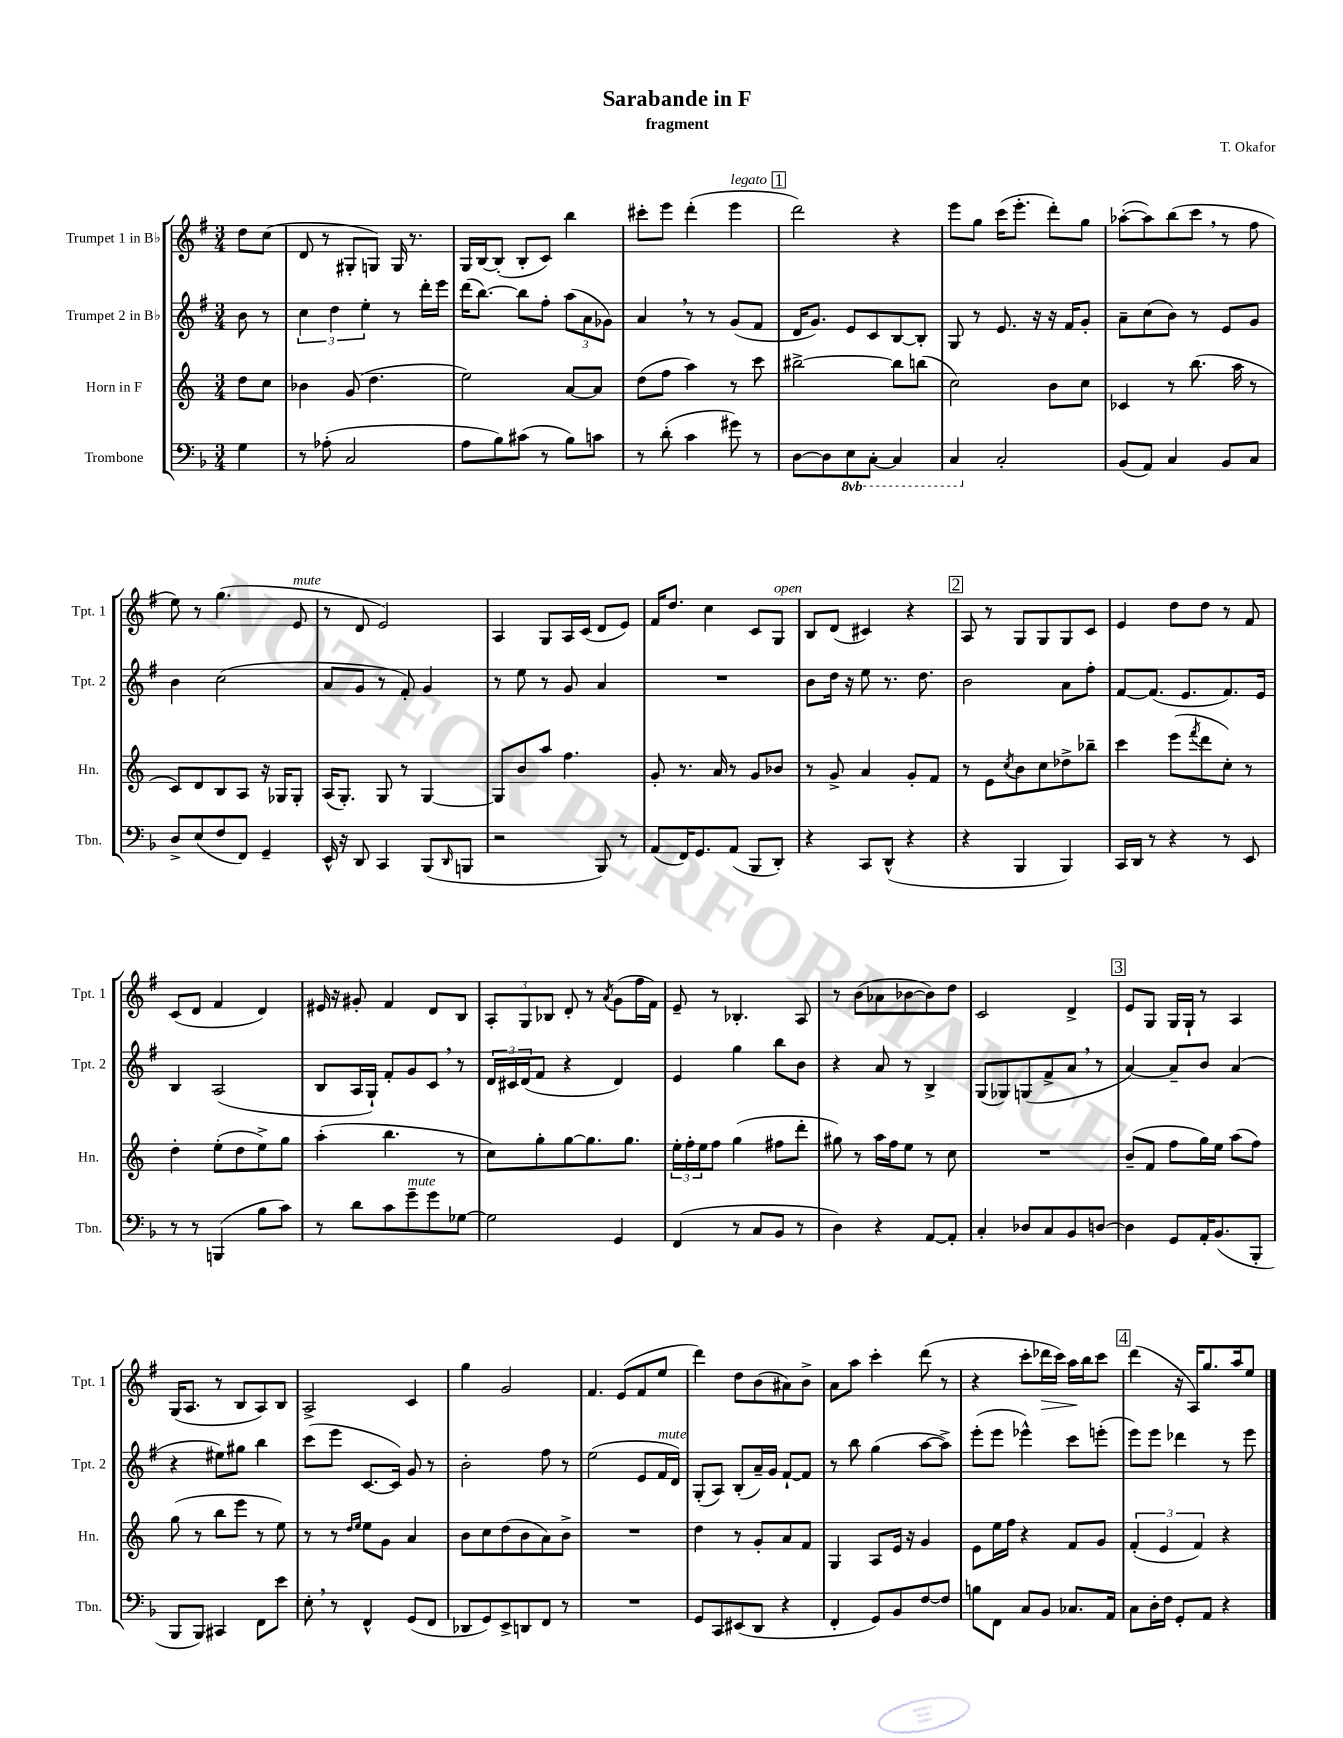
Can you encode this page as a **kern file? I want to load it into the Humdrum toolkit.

**kern	**kern	**kern	**kern
*staff4	*staff3	*staff2	*staff1
*clefF4	*clefG2	*clefG2	*clefG2
*k[b-]	*k[]	*k[f#]	*k[f#]
*M3/4	*M3/4	*M3/4	*M3/4
4G	8dd	8b	8dd
.	8cc	8r	(8cc
=	=	=	=
8r	4b-	6cc	8d
(8A-'	.	.	8r
.	.	6dd	.
2C	(8g	.	8G#'
.	.	6ee'	.
.	4.dd	.	8G)
.	.	8r	16G
.	.	.	8.r
.	.	16ddd'	.
.	.	16eee	.
=	=	=	=
8A	2ee)	(16ddd	16G
.	.	[8.bb)	[16B
8B-)	.	.	(8B']
(8c#	.	8bb]	8B'
8r	.	8ff#'	8c)
8B-)	[8a	(12aa	4bb
.	.	12a	.
8c	8a]	.	.
.	.	12g-)	.
=	=	=	=
8r	(8dd	4a	8ccc#'
(8d'	8ff	.	8eee
4c	4aa)	8r	(4ddd'
.	.	8r	.
8g#)	8r	(8g	4eee
8r	8ccc	8f#	.
=	=	=	=
[8D	[2bb#^	16d	2ddd)
.	.	8.g)	.
8D]	.	.	.
8EE	.	8e	.
[8CC'	.	8c	.
4CC]	8bb#]	[8B	4r
.	(8bb	8B']	.
=	=	=	=
4CC	2cc)	8G	8eee
.	.	8r	8gg
2C'	.	8.e	(16ccc
.	.	.	8.eee'
.	.	16r	.
.	8b	16r	8ddd')
.	.	16f#	.
.	8cc	8g'	8gg
=	=	=	=
(8BB-	4c-	8a~	([8aa-'
8AA)	.	(8cc	8aa-])
4C	8r	8b)	(8bb
.	(8.bb	8r	8ccc
8BB-	.	8e	8r
.	16aa	.	.
8C	8r	8g	8ff#
=	=	=	=
8D^	8c)	4b	8ee)
(8E	8d	.	8r
8F	8B	(2cc	(4.gg
8FF)	8A	.	.
4GG~	16r	.	.
.	16G-	.	.
.	8G-'	.	8e
=	=	=	=
16EE^^	(16A	8a	8r
16r	8.G')	.	.
8DD	.	8g	8d
4CC	8G	8r	2e)
.	8r	8f#')	.
(8BBB-	[4G	4g	.
16qqDD	.	.	.
8BBB	.	.	.
=	=	=	=
2r	8G]	8r	4A
.	8b	8ee	.
.	8aa	8r	8G
.	4.ff	8g	16A
.	.	.	(16c
8BBB-)	.	4a	8d
8r	.	.	8e)
=	=	=	=
(8AA	8g'	2.r	16f#
.	.	.	8.dd
16FF)	8.r	.	.
8.GG	.	.	.
.	.	.	4cc
.	16a	.	.
(8AA	8r	.	.
8BBB-	8g	.	8c
8DD')	8b-	.	8G
=	=	=	=
4r	8r	8b	8B
.	8g^	16dd	(8d
.	.	16r	.
8CC	4a	8ee	4c#)
(8DD^^	.	8.r	.
4r	8g'	.	4r
.	.	8.dd	.
.	8f	.	.
=	=	=	=
4r	8r	2b	8A
.	8e	.	8r
.	8qcc	.	.
4BBB-	8b	.	8G
.	8cc	.	8G
4BBB-)	8dd-^	8a	8G
.	8bb-~	8ff#'	8c
=	=	=	=
16CC	4ccc	[8f#	4e
16DD	.	.	.
8r	.	(8.f#]	.
4r	(8eee	.	8dd
.	.	8.e	.
.	8qfff	.	.
.	8ddd	.	8dd
8r	8cc')	8.f#)	8r
8EE	8r	.	8f#
.	.	16e	.
=	=	=	=
8r	4dd'	4B	(8c
8r	.	.	8d
(4BBB	(8ee'	(2A	4f#
.	8dd	.	.
8B-	8ee^)	.	4d)
8c)	8gg	.	.
=	=	=	=
8r	(4aa'	8B	16e#
.	.	.	16r
8d	.	16A	8g#'
.	.	16G`)	.
8c	4.bb	8f#'	4f#
8g~	.	8g	.
8g	.	8c	8d
[8G-	8r	8r	8B
=	=	=	=
2G-]	8cc)	24d	12A'
.	.	24c#	.
.	.	(24d	12G
.	8gg'	8f#	.
.	.	.	12B-
.	[8gg	4r	8d'
.	8.gg]	.	8r
.	.	.	8qa
4GG	.	4d)	(8g
.	8.gg	.	.
.	.	.	16ff#
.	.	.	16f#)
=	=	=	=
(4FF	24ee'	4e	8e~
.	24ff'	.	.
.	24ee	.	.
.	8ff	.	8r
8r	(4gg	4gg	4.B-'
8C	.	.	.
8BB-	8ff#	8bb	.
8r	8ddd'	8b	8A
=	=	=	=
4D)	8gg#)	4r	8r
.	8r	.	(8b
4r	16aa	8a	8a-
.	16ff	.	.
.	8ee	8r	[8b-
[8AA	8r	4B^	8b-])
8AA']	8cc	.	8dd
=	=	=	=
4C'	2.r	(8G	2c
.	.	8G-)	.
8D-	.	(8G	.
8C	.	8f#^	.
8BB-	.	8a	4d^
[8D	.	8r	.
=	=	=	=
4D]	(8b~	[4a)	8e
.	8f	.	8G
8GG	8ff	8a~]	16G
.	.	.	16G`
16AA'	16gg)	8b	8r
(8.BB-	16ee	.	.
.	(8aa	(4a	4A
8BBB-'	8ff)	.	.
=	=	=	=
8BBB-	(8gg	4r	(16G
.	.	.	8.A
8BBB-)	8r	.	.
4CC#	8bb	8ee#)	8r
.	8eee	8gg#	8B
8FF	8r	4bb	8A)
8e	8ee)	.	8B
=	=	=	=
8E'	8r	(8ccc	2A^
8r	8r	8eee	.
.	16qqdd	.	.
.	16qqee	.	.
4FF^^	8ee	[8.c	.
.	8g	.	.
.	.	16c])	.
(8GG	4a	8g	4c
8FF	.	8r	.
=	=	=	=
8DD-	8b	2b'	4gg
8GG)	8cc	.	.
8EE^	(8dd	.	2g
8DD	8b	.	.
8FF	8a)	8ff#	.
8r	8b^	8r	.
=	=	=	=
2.r	2.r	(2ee	4.f#
.	.	.	(8e
.	.	8e	8f#
.	.	16f#	8ee
.	.	16d)	.
=	=	=	=
8GG	4dd	(8G'	4ddd)
8CC	.	8A)	.
(8EE#	8r	(8B'	8dd
8DD	8g'	16a~)	(8b
.	.	16g	.
4r	8a	[8f#`	8a#)
.	8f	8f#]	8b^
=	=	=	=
4FF'	4G	8r	8a
.	.	8bb	8aa
8GG)	8A	(4gg	4ccc'
8BB-	16e	.	.
.	16r	.	.
[8F	4g	[8aa	(8ddd
8F]	.	8aa^])	8r
=	=	=	=
8B	8e	(8eee'	4r
8FF	16ee	8eee	.
.	16ff	.	.
8C	4r	4eee-^^)	8ccc'
8BB-	.	.	16ddd-
.	.	.	16ccc)
8.C-	8f	8ccc	16aa
.	.	.	16bb
.	8g	(8eee'	8ccc
16AA	.	.	.
=	=	=	=
8C	(6f'	8eee)	(4ddd
16D'	.	8eee	.
.	6e	.	.
16F	.	.	.
8GG'	.	4ddd-	16r
.	.	.	16A)
.	6f)	.	.
8AA	.	.	8.gg
4r	4r	8r	.
.	.	.	16aa
.	.	8eee	8ee
==	==	==	==
*-	*-	*-	*-
